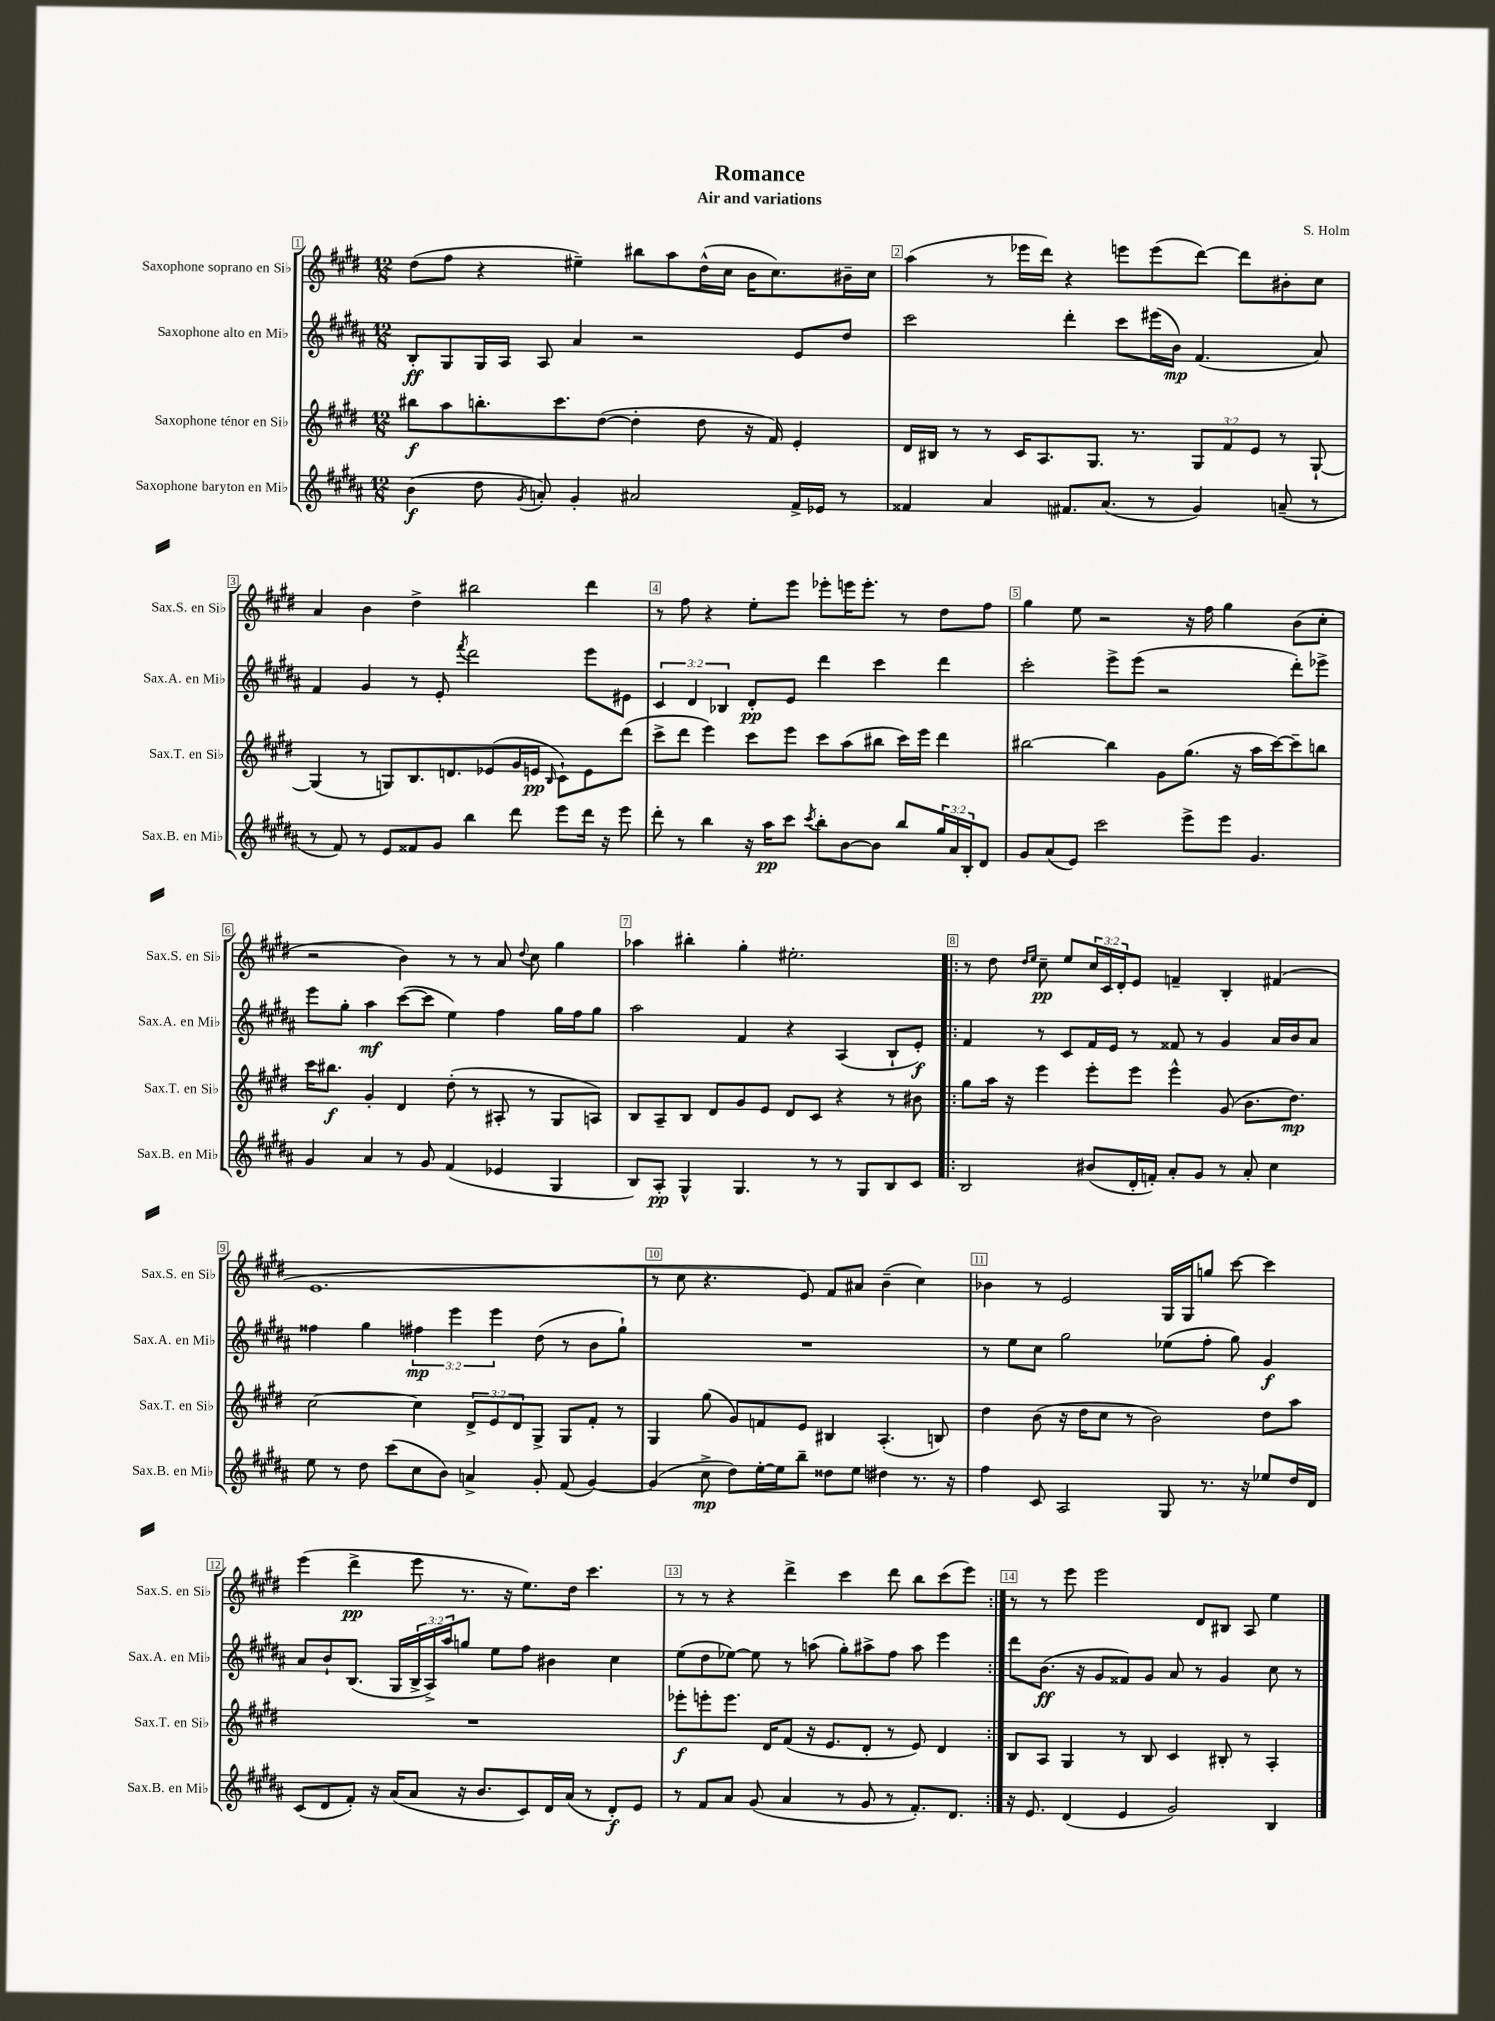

**kern	**dynam	**kern	**dynam	**kern	**dynam	**kern	**dynam
*part4	*part4	*part3	*part3	*part2	*part2	*part1	*part1
*staff4	*staff4	*staff3	*staff3	*staff2	*staff2	*staff1	*staff1
*I"Saxophone baryton en Mi♭	*	*I"Saxophone ténor en Si♭	*	*I"Saxophone alto en Mi♭	*	*I"Saxophone soprano en Si♭	*
*I'Sax.B. en Mi♭	*	*I'Sax.T. en Si♭	*	*I'Sax.A. en Mi♭	*	*I'Sax.S. en Si♭	*
*clefG2	*	*clefG2	*	*clefG2	*	*clefG2	*
*k[f#c#g#d#a#]	*	*k[f#c#g#d#]	*	*k[f#c#g#d#a#]	*	*k[f#c#g#d#]	*
*M12/8	*	*M12/8	*	*M12/8	*	*M12/8	*
=1	=1	=1	=1	=1	=1	=1	=1
(4b\	f	8bb#X\L	f	8B'/L	ff	(8dd#\L	.
.	.	8aa\	.	8G#/	.	8ff#\J	.
8dd#\	.	8.bbn'\	.	16G#/L	.	4r	.
.	.	.	.	16A#/JJ	.	.	.
8qg#/	.	.	.	.	.	.	.
8an'/)	.	.	.	8A#/	.	.	.
.	.	8.ccc#\	.	.	.	.	.
4g#'/	.	.	.	4a#/	.	4ee#X~\)	.
.	.	([8dd#\J	.	.	.	.	.
2a#X/	.	4dd#'\]	.	2r	.	8bb#X\L	.
.	.	.	.	.	.	8aa\	.
.	.	8dd#\	.	.	.	(16dd#^^\L	.
.	.	.	.	.	.	16cc#\JJ	.
.	.	16r	.	.	.	16b\KL	.
.	.	16f#/)	.	.	.	8.cc#\)	.
16f#^/LL	.	4e'/	.	8e/L	.	.	.
16e-X/JJ	.	.	.	.	.	.	.
8r	.	.	.	8dd#/J	.	16b#X~\L	.
.	.	.	.	.	.	16cc#\JJ	.
=2	=2	=2	=2	=2	=2	=2	=2
4f##X/	.	16d#/LL	.	2ccc#\	.	(4aa\	.
.	.	16B#X/JJ	.	.	.	.	.
.	.	8r	.	.	.	.	.
4a#/	.	8r	.	.	.	8r	.
.	.	16c#/KL	.	.	.	16eee-X\LL	.
.	.	8.A/	.	.	.	16ddd#\JJ)	.
8.f#X/L	.	.	.	4ddd#'\	.	4r	.
.	.	8.G#/J	.	.	.	.	.
(8.a#/J	.	.	.	.	.	.	.
.	.	.	.	8ccc#\L	.	8eeen\L	.
.	.	8.r	.	.	.	.	.
8r	.	.	.	(16eee#X\L	.	(8eee\	.
.	.	.	.	16b\JJ)	mp	.	.
4g#/)	.	12G#/L	.	(4.f#/	.	[8ddd#\J)	.
.	.	12f#/	.	.	.	.	.
.	.	.	.	.	.	8ddd#\L]	.
.	.	12e/J	.	.	.	.	.
(8an~/	.	8r	.	.	.	8b#X'\	.
8r	.	[8G#`/	.	8a#/)	.	8cc#\J	.
!!LO:LB:g=z
=3	=3	=3	=3	=3	=3	=3	=3
8r	.	(4G#/]	.	4f#/	.	4a/	.
8f#/)	.	.	.	.	.	.	.
8r	.	8r	.	4g#/	.	4b\	.
8e/L	.	8Gn/L)	.	.	.	.	.
8f##X/	.	8.B/	.	8r	.	4dd#^\	.
8g#/J	.	.	.	8e'/	.	.	.
.	.	8.dn/	.	.	.	.	.
.	.	.	.	8qfff#/	.	.	.
4bb\	.	.	.	2ddd#\	.	2bb#X\	.
.	.	(8e-X/	.	.	.	.	.
8ddd#\	.	16g#/L	.	.	.	.	.
.	.	16en/JJ	pp	.	.	.	.
.	.	16qqB/	.	.	.	.	.
8eee\L	.	8c#`\L)	.	.	.	.	.
16ddd#\Jk	.	8e\	.	8eee\L	.	4ddd#\	.
16r	.	.	.	.	.	.	.
8eee\	.	(8ddd#\J	.	8e#X\J	.	.	.
=4	=4	=4	=4	=4	=4	=4	=4
8ddd#'\	.	8ccc#^\L	.	6c#/	.	8r	.
8r	.	8ddd#\J	.	.	.	8ff#\	.
.	.	.	.	6d#/	.	.	.
4bb\	.	4eee\)	.	.	.	4r	.
.	.	.	.	6B-X/	.	.	.
16r	.	8ccc#\L	.	8d#'/L	pp	8ee'\L	.
16aa#\KL	pp	.	.	.	.	.	.
8ccc#\J	.	8eee\J	.	8e/J	.	8eee\J	.
8qccc#/	.	.	.	.	.	.	.
8bb'\L	.	8ccc#\L	.	4ddd#\	.	8eee-X'\L	.
[8b\	.	(8aa\	.	.	.	16eeen\K	.
.	.	.	.	.	.	8.eee'\J	.
8b\J]	.	8bb#X\J	.	4ccc#\	.	.	.
8bb/L	.	16ccc#\LL)	.	.	.	8r	.
.	.	16eee\JJ	.	.	.	.	.
24gg#/L	.	4ddd#\	.	4ddd#\	.	8dd#\L	.
24a#/	.	.	.	.	.	.	.
24B'/J	.	.	.	.	.	.	.
8d#/J	.	.	.	.	.	8ff#\J	.
=5	=5	=5	=5	=5	=5	=5	=5
8g#/L	.	[2bb#X\	.	2ccc#'\	.	4gg#\	.
(8a#/	.	.	.	.	.	.	.
8e/J)	.	.	.	.	.	8ee\	.
2ccc#\	.	.	.	.	.	2r	.
.	.	4bb#\]	.	8eee^\L	.	.	.
.	.	.	.	(8eee\J	.	.	.
.	.	8g#\L	.	2r	.	.	.
8eee^\L	.	(8.gg#\J	.	.	.	16r	.
.	.	.	.	.	.	16ff#\	.
8eee\J	.	.	.	.	.	4gg#\	.
.	.	16r	.	.	.	.	.
4.g#/	.	16aa\LL	.	.	.	.	.
.	.	[16ccc#\J)	.	.	.	.	.
.	.	8ccc#~\]	.	8ddd#'\L)	.	(8b\L	.
.	.	8bbn\J	.	8eee-X^\J	.	8cc#'\J	.
!!LO:LB:g=z
=6	=6	=6	=6	=6	=6	=6	=6
4g#/	.	16ccc#\KL	.	8eee\L	.	2r	.
.	.	8.bb#X\J	f	.	.	.	.
.	.	.	.	8gg#'\J	.	.	.
4a#/	.	4g#'/	.	4aa#\	mf	.	.
8r	.	4d#/	.	([8ccc#\L	.	4b\)	.
8g#/	.	.	.	8ccc#\J]	.	.	.
(4f#/	.	(8dd#'\	.	4ee\)	.	8r	.
.	.	8r	.	.	.	8r	.
4e-X/	.	8A#X'/	.	4ff#\	.	8a/	.
.	.	.	.	.	.	8qqdd#/	.
.	.	8r	.	.	.	8cc#\	.
4G#/	.	8G#/L	.	16gg#\LL	.	4gg#\	.
.	.	.	.	16ff#\J	.	.	.
.	.	8An/J)	.	8gg#\J	.	.	.
=7	=7	=7	=7	=7	=7	=7	=7
8B/L)	.	8B/L	.	2aa#\	.	4aa-X\	.
8A#'/J	pp	8A~/	.	.	.	.	.
4G#^^/	.	8B/J	.	.	.	4bb#X'\	.
.	.	8d#/L	.	.	.	.	.
4.G#/	.	8g#/	.	4f#/	.	4gg#'\	.
.	.	8e/J	.	.	.	.	.
.	.	8d#/L	.	4r	.	2.ee#X'\	.
8r	.	8c#/J	.	.	.	.	.
8r	.	4r	.	(4A#/	.	.	.
8G#/L	.	.	.	.	.	.	.
8B/	.	8r	.	8B`/L	.	.	.
8c#/J	.	8b#X\	.	8e'/J)	f	.	.
=8!|:	=8!|:	=8!|:	=8!|:	=8!|:	=8!|:	=8!|:	=8!|:
2B/	.	8gg#\L	.	4f#/	.	8r	.
.	.	16aa\Jk	.	.	.	8dd#\	.
.	.	16r	.	.	.	.	.
.	.	.	.	.	.	16qqdd#/LL	.
.	.	.	.	.	.	16qqee/JJ	.
.	.	4eee\	.	8r	.	8cc#~\	pp
.	.	.	.	8c#/L	.	8ee/L	.
(8b#X/L	.	8eee'\L	.	16f#/L	.	24cc#/L	.
.	.	.	.	.	.	24c#/	.
.	.	.	.	16e/JJ	.	.	.
.	.	.	.	.	.	24d#'/J	.
16d#'/L	.	8eee\J	.	8r	.	8e/J	.
16fn'/JJ)	.	.	.	.	.	.	.
8a#'/L	.	4eee^^\	.	8f##X/	.	4fn~/	.
8g#/J	.	.	.	8r	.	.	.
8r	.	(8g#/	.	4g#/	.	4B'/	.
8a#'/	.	8.b\L	.	.	.	.	.
4cc#\	.	.	.	16a#/LL	.	(4f#X/	.
.	.	8.dd#\J)	mp	16b/J	.	.	.
.	.	.	.	8a#/J	.	.	.
!!LO:LB:g=z
=9	=9	=9	=9	=9	=9	=9	=9
8ee\	.	[2cc#\	.	4ff##X\	.	1.e	.
8r	.	.	.	.	.	.	.
8dd#\	.	.	.	4gg#\	.	.	.
(8ccc#\L	.	.	.	.	.	.	.
8cc#\	.	4cc#\]	.	6ff#X\	mp	.	.
8b\J)	.	.	.	.	.	.	.
.	.	.	.	6eee\	.	.	.
4an^/	.	12d#^/L	.	.	.	.	.
.	.	12e/	.	6eee\	.	.	.
.	.	12d#/	.	.	.	.	.
8g#'/	.	8G#^/J	.	(8dd#\	.	.	.
(8f#/	.	8G#/L	.	8r	.	.	.
[4g#/)	.	8f#'/J	.	8b\L	.	.	.
.	.	8r	.	8gg#`\J)	.	.	.
=10	=10	=10	=10	=10	=10	=10	=10
(4g#/]	.	4G#/	.	1.r	.	8r	.
.	.	.	.	.	.	8cc#\	.
8cc#^\	mp	(8gg#\	.	.	.	4.r	.
8dd#\L)	.	8g#/L)	.	.	.	.	.
[16ee'\L	.	8fn/	.	.	.	.	.
16ee\J]	.	.	.	.	.	.	.
8bb~\J	.	8e/J	.	.	.	8e/)	.
8dd##X\L	.	4B#X/	.	.	.	8f#/L	.
8ee\J	.	.	.	.	.	8a#X/J	.
4dd#X\	.	(4.A'/	.	.	.	(4b~\	.
8.r	.	.	.	.	.	4cc#\)	.
.	.	8Bn/)	.	.	.	.	.
16r	.	.	.	.	.	.	.
=11	=11	=11	=11	=11	=11	=11	=11
4ff#\	.	4dd#\	.	8r	.	4b-X\	.
.	.	.	.	8ee\L	.	.	.
8c#/	.	(8b\	.	8cc#\J	.	8r	.
2A#/	.	16r	.	2gg#\	.	2e/	.
.	.	16dd#\KL	.	.	.	.	.
.	.	8cc#\J	.	.	.	.	.
.	.	8r	.	.	.	.	.
.	.	2b\)	.	.	.	.	.
8G#/	.	.	.	(8ee-X\L	.	16G#/LL	.
.	.	.	.	.	.	16G#/J	.
8.r	.	.	.	8ff#'\J	.	8ggn/J	.
.	.	.	.	8gg#\)	.	[8ccc#\	.
16r	.	.	.	.	.	.	.
8ee-X/L	.	8dd#\L	.	4g#/	f	4ccc#\]	.
16dd#/L	.	8aa\J	.	.	.	.	.
16d#/JJ	.	.	.	.	.	.	.
!!LO:LB:g=z
=12	=12	=12	=12	=12	=12	=12	=12
(8c#/L	.	1.r	.	8a#/L	.	(4eee\	.
8d#/	.	.	.	8b`/	.	.	.
8f#'/J)	.	.	.	(8.B/J	.	4ddd#^\	pp
16r	.	.	.	.	.	.	.
(16a#/KL	.	.	.	16G#/LL	.	.	.
8a#/J	.	.	.	24B^/	.	8eee\	.
.	.	.	.	24A#^/)	.	.	.
.	.	.	.	24aa#/J	.	.	.
16r	.	.	.	8ggn/J	.	8.r	.
8.b/L	.	.	.	.	.	.	.
.	.	.	.	8ee\L	.	.	.
.	.	.	.	.	.	16r	.
8c#/)	.	.	.	8ff#\J	.	8.ee\L)	.
16d#/L	.	.	.	4b#X\	.	.	.
(16a#/JJ	.	.	.	.	.	16dd#\Jk	.
8r	.	.	.	.	.	4.ccc#\	.
8d#'/L)	f	.	.	4cc#\	.	.	.
8e/J	.	.	.	.	.	.	.
=13	=13	=13	=13	=13	=13	=13	=13
8r	.	8eee-X'\L	f	(8ee\L	.	8r	.
8f#/L	.	8eeen'\	.	8dd#\	.	8r	.
8a#/J	.	8.eee\J	.	[8ee-X\J)	.	4r	.
(8g#/	.	.	.	8ee-\]	.	.	.
.	.	16d#/KL	.	.	.	.	.
4a#/	.	(8f#/J	.	8r	.	4ddd#^\	.
.	.	16r	.	(8aan\	.	.	.
.	.	8.e/L	.	.	.	.	.
8r	.	.	.	8gg#'\L)	.	4ccc#\	.
8g#/	.	8d#'/J	.	8aa#X^\	.	.	.
8r	.	8r	.	8ff#\J	.	8ddd#\	.
8.f#'/L)	.	8e/)	.	8aa#\	.	8bb\L	.
.	.	4d#/	.	4eee\	.	(8ccc#\	.
8.d#/J	.	.	.	.	.	.	.
.	.	.	.	.	.	8eee\J)	.
=14:|!	=14:|!	=14:|!	=14:|!	=14:|!	=14:|!	=14:|!	=14:|!
16r	.	8B/L	.	8ddd#\L	.	8r	.
8.e/	.	.	.	.	.	.	.
.	.	8A/J	.	(8.b\J	ff	8r	.
(4d#/	.	4G#/	.	.	.	8eee\	.
.	.	.	.	16r	.	.	.
.	.	.	.	8g#/L	.	2eee\	.
4e/	.	8r	.	8f##X/)	.	.	.
.	.	8B/	.	8g#/J	.	.	.
2g#/)	.	4c#/	.	8a#/	.	.	.
.	.	.	.	8r	.	8d#/L	.
.	.	8B#X'/	.	4g#/	.	8B#X/J	.
.	.	8r	.	.	.	8A/	.
4B/	.	4A'/	.	8cc#\	.	4ee\	.
.	.	.	.	8r	.	.	.
==	==	==	==	==	==	==	==
*-	*-	*-	*-	*-	*-	*-	*-
